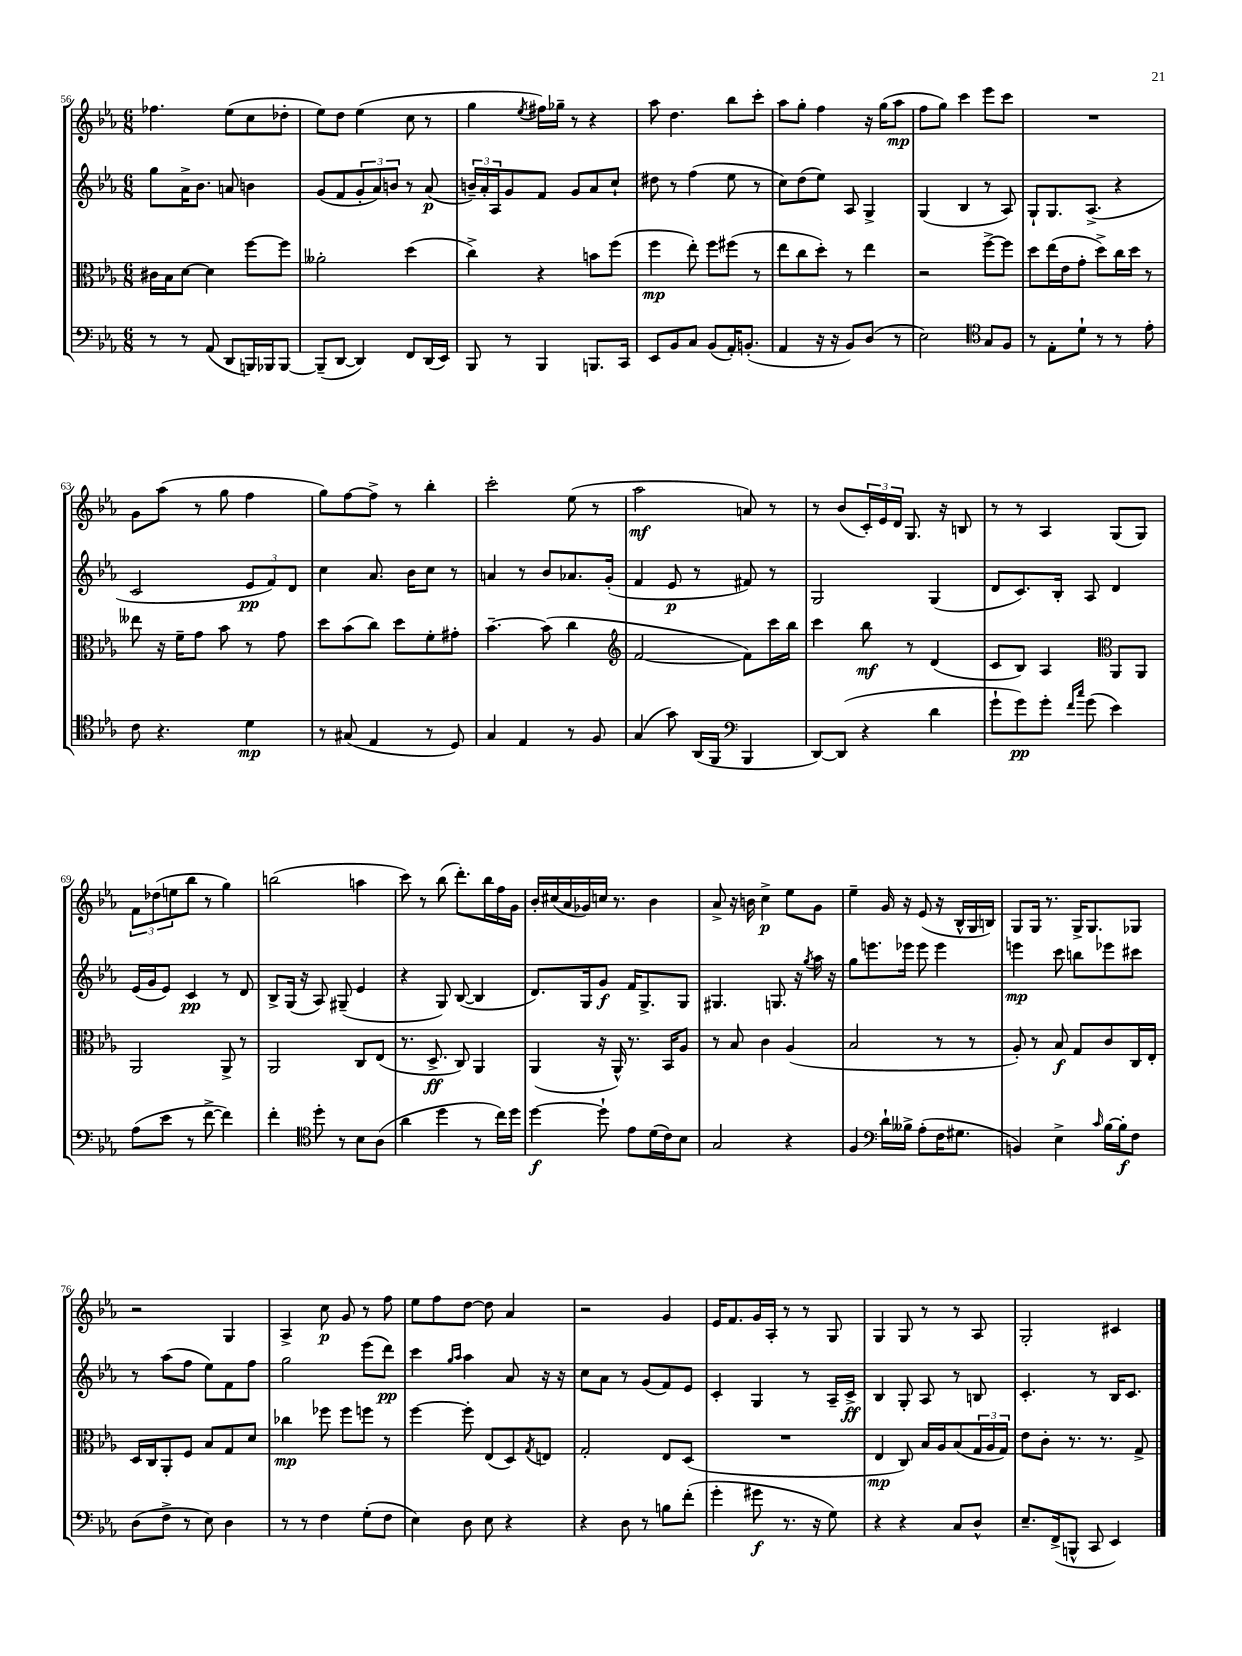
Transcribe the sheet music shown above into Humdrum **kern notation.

**kern	**kern	**kern	**kern
*staff4	*staff3	*staff2	*staff1
*clefF4	*clefC3	*clefG2	*clefG2
*k[b-e-a-]	*k[b-e-a-]	*k[b-e-a-]	*k[b-e-a-]
*M6/8	*M6/8	*M6/8	*M6/8
8r	16c#\LL	8gg\L	4.ff-\
.	16B-\J	.	.
8r	[8d\J	16a-^\K	.
.	.	8.b-\J	.
(8AA-/	4d\]	.	.
8DD/L	.	8a/	(8ee-\L
16BBB/L)	[8ff\L	4b\	8cc\
16BBB-/J	.	.	.
[8BBB-/J	8ff\]J	.	8dd-'\J
=	=	=	=
(8BBB-~/]L	2a--'\	(8g/L	8ee-\L)
[8DD/J	.	8f/	8dd\J
4DD/])	.	12g'/	(4ee-\
.	.	12a-/)	.
.	.	12b/J	.
8FF/L	(4dd\	8r	8cc\
(16DD/L	.	(8a-/	8r
16EE-/JJ)	.	.	.
=	=	=	=
8BBB-/	4cc^\)	24b~/LL)	4gg\
.	.	24a-'/	.
.	.	24A-/J	.
8r	.	8g/	.
.	.	.	8qee-/
4BBB-/	4r	8f/J	16ff#\LL)
.	.	.	16gg-~\JJ
.	.	8g/L	8r
8.BBB/L	8b\L	8a-/	4r
.	(8ff\J	8cc`/J	.
16CC/Jk	.	.	.
=	=	=	=
8EE-/L	4ff\	8dd#\	8aa-\
8BB-/	.	8r	4.dd\
8C/J	8ee-'\)	(4ff\	.
(8BB-/L	8ff\L	.	.
16AA-'/K)	(8ff#\J	8ee-\	8bb-\L
(8.BB'/J	.	.	.
.	8r	8r	8ccc'\J
=	=	=	=
4AA-/	8ee-\L	8cc\L)	8aa-\L
.	8cc\	(8dd\	8gg'\J
16r	8dd'\J)	8ee-\J)	4ff\
16r	.	.	.
8BB-/L)	8r	8A-/	.
(8D/J	4ee-\	4G^/	16r
.	.	.	(16gg\LK
8r	.	.	8aa-\J
=	=	=	=
2E-\)	2r	(4G/	8ff\L
.	.	.	8gg\J)
.	.	4B-/	4ccc\
*clefC4	*	*	*
8G/L	[8ff^\L	8r	8eee-\L
8F/J	8ff\]J	8A-/)	8ccc\J
=	=	=	=
8r	8dd\L	8G`/L	2.r
8E-'\L	(16ee-\L	8.G/	.
.	16e-\J	.	.
8d`\J	8g'\J	.	.
.	.	(8.A-^/J	.
8r	8dd^\L)	.	.
8r	16cc\L	4r	.
.	16dd\JJ	.	.
8e-'\	8r	.	.
=	=	=	=
8c\	8ee--\	2c/	8g\L
4.r	16r	.	(8aa-\J
.	16f~\LK	.	.
.	8g\J	.	8r
.	8b-\	.	8gg\
4d\	8r	12e-/L	4ff\
.	.	12f/)	.
.	8g\	.	.
.	.	12d/J	.
=	=	=	=
8r	8dd\L	4cc\	8gg\L)
(8G#/	(8b-\	.	[8ff\
4E-/	8cc\J)	8.a-/	8ff^\]J
.	8dd\L	.	8r
.	.	16b-\LK	.
8r	8f'\	8cc\J	4bb-'\
8D/)	8g#'\J	8r	.
=	=	=	=
4G/	[4.b-~\	4a/	2ccc'\
4E-/	.	8r	.
.	(8b-\]	8b-/L	.
8r	4cc\	8.a-/	(8ee-\
8F/	.	.	8r
.	.	(16g'/Jk	.
=	=	=	=
*	*clefG2	*	*
(4G/	[2f/	4f/	2aa-\
8g\)	.	8e-/	.
(16AA-/LL	.	8r	.
16FF/JJ	.	.	.
*clefF4	*	*	*
4BBB-/	8f\]L)	8f#/)	8a/)
.	16ccc\L	8r	8r
.	16bb-\JJ	.	.
=	=	=	=
[8DD/L)	4ccc\	2G/	8r
(8DD/]J	.	.	(8b-/L
4r	8bb-\	.	24c'/L)
.	.	.	24e-/
.	.	.	24d/JJ
.	8r	.	8.G/
4d\	(4d/	(4G/	.
.	.	.	16r
.	.	.	8B/
=	=	=	=
8g`\L	8c/L	8d/L	8r
8g\)	8B-/J)	8.c/)	8r
8g'\J	4A-/	.	4A-/
.	.	16B-'/Jk	.
16qqf/LL	.	.	.
16qqcc/JJ	.	.	.
(8g\	.	8A-/	.
*	*clefC3	*	*
4e-\)	8AA-/L	4d/	(8G/L
.	8AA-/J	.	8G/J)
=	=	=	=
(8A-\L	2AA-/	(16e-/LL	12f\L
.	.	16g/J	.
.	.	.	(12dd-\
8e-\J	.	8e-/J)	.
.	.	.	12ee\
8r	.	4c/	8bb-\J
[8f^\	.	.	8r
4f\])	8AA-^/	8r	4gg\)
.	8r	8d/	.
=	=	=	=
4f'\	2AA-/	8B-^/L	(2bb\
.	.	(16G/Jk	.
.	.	16r	.
*clefC4	*	*	*
8dd'\	.	8A-/)	.
8r	.	(8G#~/	.
8B-\L	8C/L	4e-/	4aa\
(8A-\J	(8E-/J	.	.
=	=	=	=
4a-\	8.r	4r	8ccc\)
.	.	.	8r
.	8.D^/	.	.
4dd\	.	8G/)	(8bb-\
.	8C/)	([8B-/	8.ddd'\L)
8r	4AA-/	4B-/]	.
.	.	.	16bb-\L
16cc\LL)	.	.	16ff\
16dd\JJ	.	.	16g\JJ
=	=	=	=
[4dd\	(4AA-/	8.d/L)	16b-'/LL
.	.	.	(16cc#/
.	.	.	16a-/
.	.	16G/k	16g-/)
8dd`\]	16r	8g/J	16cc/JJ
.	16AA-^^/)	.	8.r
8e-\L	8.r	16f/LK	.
.	.	8.G^/	.
(16d\L	.	.	4b-\
16c\J)	16BB-/LK	.	.
8B-\J	8A-/J	8G/J	.
=	=	=	=
2G/	8r	4.G#/	8a-^/
.	8B-/	.	16r
.	.	.	16b\
.	4c\	.	4cc^\
.	.	8.G/	.
4r	(4A-/	.	8ee-\L
.	.	16r	.
.	.	8qgg/	.
.	.	16aa-\	8g\J
.	.	16r	.
=	=	=	=
4F/	2B-/	8gg\L	4ee-~\
.	.	8.eee\	.
*clefF4	*	*	*
16d`\LL	.	.	16g/
16B--^\JJ	.	16eee-\Jk	16r
(8A-'\L	.	8eee-\	(8e-/
16F\K	8r	4eee-\	16r
8.G#\J	.	.	16B-^^/LL
.	8r	.	16G/
.	.	.	16B/JJ)
=	=	=	=
4BB/)	8A-'/)	4eee\	8G/L
.	8r	.	16G/Jk
.	.	.	8.r
4E-^\	8B-/	8ccc\	.
.	8G/L	8bb\L	16G^/LK
.	.	.	8.G/
16qqc/	.	.	.
[16B-\LL	8c/	8eee-\	.
16B-'\]J	.	.	.
8F\J	16C/L	8ccc#\J	8G-/J
.	16E-'/JJ	.	.
=	=	=	=
(8D\L	16D/LL	8r	2r
.	16C/J	.	.
8F^\J	8AA-'/	(8aa-\L	.
8r	8F/J	8ff\J	.
8E-\)	8B-/L	8ee-\L)	.
4D\	8G/	8f\	4G/
.	8d/J	8ff\J	.
=	=	=	=
8r	4cc-\	2gg\	4A-^/
8r	.	.	.
4F\	8ff-\	.	8cc\
.	8ff-\L	.	8g/
(8G'\L	8ff\J	(8eee-\L	8r
8F\J	8r	8ddd\J)	8ff\
=	=	=	=
4E-\)	[4ff\	4ccc\	8ee-\L
.	.	.	8ff\
.	.	16qqgg/LL	.
.	.	16qqaa-/JJ	.
8D\	8ff'\]	4aa-\	[8dd\J
8E-\	(8E-/L	.	8dd\]
4r	8D/)	8a-/	4a-/
.	8qG/	.	.
.	8E/J	16r	.
.	.	16r	.
=	=	=	=
4r	2G'/	8cc\L	2r
.	.	8a-\J	.
8D\	.	8r	.
8r	.	(8g/L	.
8B\L	8E-/L	8f/)	4g/
(8f'\J	(8D/J	8e-/J	.
=	=	=	=
4g'\	2.r	4c'/	16e-/LK
.	.	.	8.f/
8g#\	.	4G/	16g/L
.	.	.	16A-'/JJ
8.r	.	.	8r
.	.	8r	8r
16r	.	.	.
8G\)	.	16A-~/LL	8G/
.	.	16c^/JJ	.
=	=	=	=
4r	4E-/	4B-/	4G/
4r	8C/)	8G'/	8G/
.	16B-/LL	8A-/	8r
.	16A-/J	.	.
8C/L	(8B-/	8r	8r
8D^^/J	24G/L	8B/	8A-/
.	24A-/	.	.
.	24G/JJ)	.	.
=	=	=	=
8.E-~/L	8e-\L	4.c'/	2G'/
.	8c'\J	.	.
(16FF^/k	.	.	.
8BBB^^/J	8.r	.	.
8CC/	.	8r	.
.	8.r	.	.
4EE-/)	.	16B-/LK	4c#/
.	.	8.c/J	.
.	8G^/	.	.
==	==	==	==
*-	*-	*-	*-
